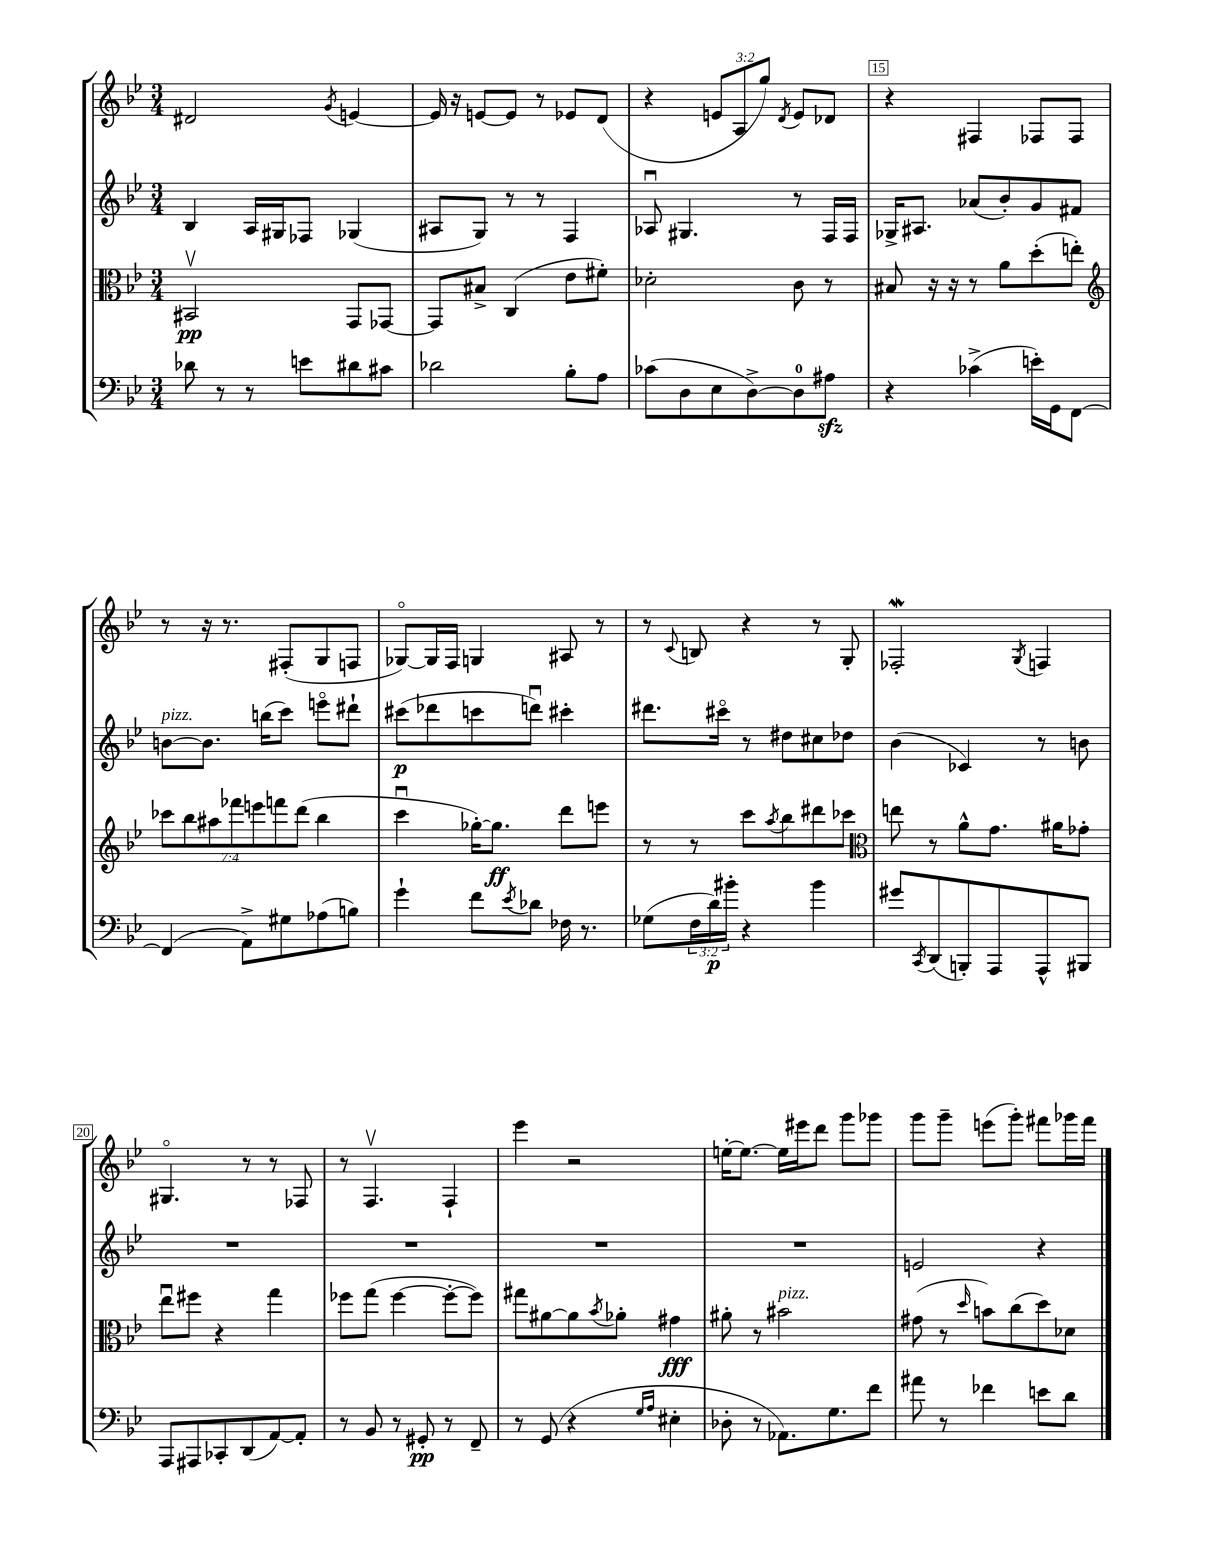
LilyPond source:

<<
\new StaffGroup <<
\new Staff = "s0" {
    \clef treble \key bes \major \numericTimeSignature \time 3/4 \override Staff.TupletNumber.text = #tuplet-number::calc-fraction-text
    dis'2 \acciaccatura { g'8 } e'4~ |
    e'16 r16 e'8~ e'8 r8 ees'8 d'8( |
    r4 \tuplet 3/2 { e'8 a8 g''8) } \acciaccatura { d'8 } e'8 des'8 |
    r4 fis4 fes8 fes8 |
    r8 r16 r8. fis8-.( g8 f8 |
    ges8~\flageolet) ges16 f16 g4 ais8 r8 |
    r8 \appoggiatura { c'8 } b8 r4 r8 g8-. |
    fes2-.\mordent \acciaccatura { g8 } f4 |
    gis4.\flageolet r8 r8 fes8 |
    r8 f4.\upbow f4-! |
    ees'''4 r2 |
    e''16~-. e''8.~ e''16 eis'''16 d'''8 g'''8 ges'''8 |
    g'''8 g'''8-- e'''8( g'''8-.) fis'''8 ges'''16 fis'''16 \bar "|." |
}
\new Staff = "s1" {
    \clef treble \key bes \major \numericTimeSignature \time 3/4
    bes4 a16 gis16 fes8 ges4( |
    ais8 g8) r8 r8 f4 |
    aes8\downbow gis4. r8 f16 f16 |
    ges16-> ais8. aes'8( bes'8-.) g'8 fis'8 |
    b'8~^\markup { \italic "pizz." } b'8. b''16( c'''8) e'''8\flageolet dis'''8-! |
    cis'''8\p( des'''8 c'''8 d'''8\downbow) cis'''4-. |
    dis'''8. cis'''16\flageolet r8 dis''8 cis''8 des''8 |
    bes'4( ces'4) r8 b'8 |
    R2. |
    R2. |
    R2. |
    R2. |
    e'2 r4 \bar "|." |
}
\new Staff = "s2" {
    \clef alto \key bes \major \numericTimeSignature \time 3/4 \override Staff.TupletNumber.text = #tuplet-number::calc-fraction-text
    bis,2\upbow\pp g,8 ges,8~ |
    ges,8 bis8-> c4( ees'8 fis'8-.) |
    des'2-. c'8 r8 |
    bis8 r16 r16 r8 a'8 d''8-.( e''8-.) |
    \clef treble \tuplet 7/4 { ces'''8 bes''8 ais''8 fes'''8 e'''8 f'''8 d'''8( } bes''4 |
    c'''4\downbow ges''16~-.) ges''8.\ff d'''8 e'''8 |
    r8 r8 c'''8 \acciaccatura { a''8 } bes''8 dis'''8 ces'''8 |
    \clef alto e''8 r8 a'8-^ g'8. ais'16 ges'8-. |
    ees''8\downbow fis''8 r4 g''4 |
    fes''8 g''8( fes''4~ fes''8~-. fes''8) |
    gis''8 ais'8~ ais'8 \acciaccatura { bes'8 } aes'8-. gis'4\fff |
    ais'8-. r8 bis'2^\markup { \italic "pizz." } |
    gis'8( r8 \grace { d''16 } b'8) c''8( d''8) des'8 \bar "|." |
}
\new Staff = "s3" {
    \clef bass \key bes \major \numericTimeSignature \time 3/4 \override Staff.TupletNumber.text = #tuplet-number::calc-fraction-text
    des'8 r8 r8 e'8 dis'8 cis'8 |
    des'2 bes8-. a8 |
    ces'8( d8 ees8 d8~->) d8-0 ais8\sfz |
    r4 ces'4->( e'16-.) g,16 f,8~ |
    f,4( a,8->) gis8 aes8( b8) |
    g'4-! f'8 \acciaccatura { ees'8 } des'8 fes16 r8. |
    ges8( \tuplet 3/2 { f16 d'16\p) bis'16-. } r4 bis'4 |
    gis'8 \acciaccatura { c,8 } d,8( b,,8-.) a,,8 a,,8-^ bis,,8 |
    a,,8 ais,,8 ces,8-. d,8( a,8~) a,8-. |
    r8 bes,8 r8 gis,8-.\pp r8 f,8-- |
    r8 g,8( r4 \grace { g16 a16 } eis4-. |
    des8-. r8 aes,8.) g8. f'8 |
    ais'8 r8 fes'4 e'8 d'8 \bar "|." |
}
>>
>>
\layout { \context { \Score currentBarNumber = #12 \override BarNumber.break-visibility = ##(#f #t #t) barNumberVisibility = #(every-nth-bar-number-visible 5) \override BarNumber.stencil = #(make-stencil-boxer 0.1 0.3 ly:text-interface::print) } }
